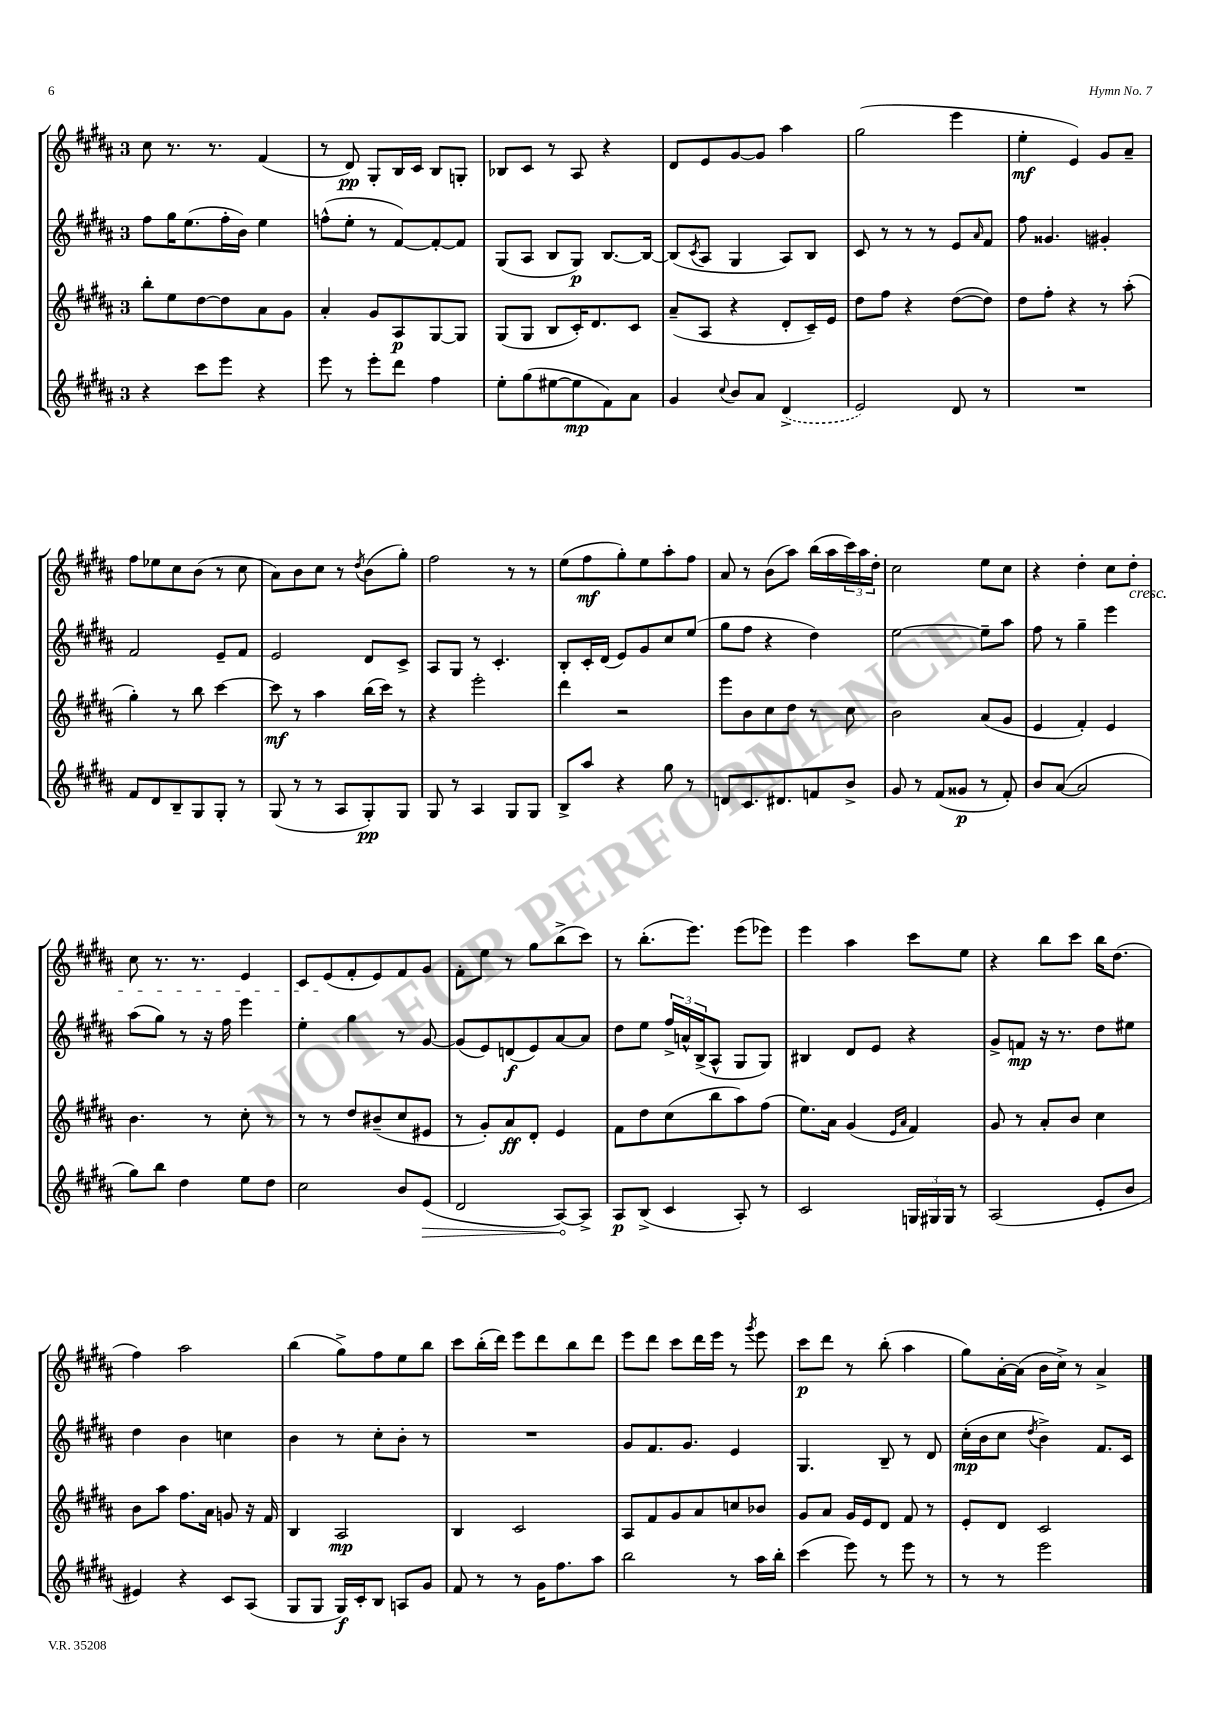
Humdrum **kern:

**kern	**kern	**kern	**kern
*staff4	*staff3	*staff2	*staff1
*clefG2	*clefG2	*clefG2	*clefG2
*k[f#c#g#d#a#]	*k[f#c#g#d#a#]	*k[f#c#g#d#a#]	*k[f#c#g#d#a#]
*M3/4	*M3/4	*M3/4	*M3/4
4r	8bb'\L	8ff#\L	8cc#\
.	8ee\	16gg#\K	8.r
.	.	(8.ee\	.
8ccc#\L	[8dd#\	.	.
.	.	.	8.r
8eee\J	8dd#\]	16ff#'\L	.
.	.	16b\JJ)	.
4r	8a#\	4ee\	(4f#/
.	8g#\J	.	.
=	=	=	=
8eee\	4a#'/	(8ff^^\L	8r
8r	.	8ee'\J	8d#/)
8eee'\L	8g#/L	8r	8G#'/L
8ddd#\J	8A#/	[8f#/L)	16B/L
.	.	.	16c#/JJ
4ff#\	[8G#/	8f#'/_	8B/L
.	8G#/]J	8f#/]J	8G'/J
=	=	=	=
8ee'\L	(8G#/L	(8G#/L	8B-/L
(8gg#\	8G#/J	8A#/J	8c#/J
[8ee#\	8B/L	8B/L	8r
8ee#\]	16c#'/K)	8G#/J)	8A#/
.	8.d#/	.	.
8f#\)	.	[8.B/L	4r
8a#\J	8c#/J	.	.
.	.	16B/_Jk	.
=	=	=	=
4g#/	(8a#~/L	(8B/]L	8d#/L
.	.	8qc#/	.
.	8A#/J	8A#/J	8e/
8qqcc#/	.	.	.
8b/L	4r	4G#/	[8g#/
8a#/J	.	.	8g#/]J
(4d#^/	8d#'/L	8A#/L)	4aa#\
.	16c#~/L)	8B/J	.
.	16e/JJ	.	.
=	=	=	=
2e/)	8dd#\L	8c#/	(2gg#\
.	8ff#\J	8r	.
.	4r	8r	.
.	.	8r	.
8d#/	([8dd#\L	8e/L	4eee\
.	.	16qqa#/	.
8r	8dd#\]J)	8f#/J	.
=	=	=	=
2.r	8dd#\L	8ff#\	4ee'\
.	8ff#'\J	4.g##/	.
.	4r	.	4e/)
.	8r	4g#'/	8g#/L
.	(8aa#'\	.	8a#~/J
=	=	=	=
8f#/L	4gg#'\)	2f#/	8ff#\L
8d#/	.	.	8ee-\
8B~/	8r	.	8cc#\
8G#/	8bb\	.	(8b\J
8G#'/J	[4ccc#\	8e~/L	8r
8r	.	8f#/J	8cc#\
=	=	=	=
(8G#/	8ccc#\]	2e/	8a#\L)
8r	8r	.	8b\
8r	4aa#\	.	8cc#\J
8A#/L	.	.	8r
.	.	.	8qdd#/
8G#'/)	(16bb\LL	8d#/L	(8b\L
.	16ccc#\JJ)	.	.
8G#/J	8r	8c#^/J	8gg#'\J)
=	=	=	=
8G#/	4r	8A#/L	2ff#\
8r	.	8G#/J	.
4A#/	2eee'\	8r	.
.	.	4.c#'/	.
8G#/L	.	.	8r
8G#/J	.	.	8r
=	=	=	=
8B^/L	4ddd#\	8B'/L	(8ee\L
8aa#/J	.	16c#'/L	8ff#\
.	.	(16d#/JJ	.
4r	2r	8e/L)	8gg#'\)
.	.	8g#/	8ee\
8gg#\	.	8cc#/	8aa#'\
8r	.	(8ee/J	8ff#\J
=	=	=	=
8d/L	8eee\L	8gg#\L	8a#/
8.c#/	8b\	8ff#\J	8r
.	8cc#\	4r	(8b\L
8.d#/	.	.	.
.	8dd#\J	.	8aa#\J)
8f/	8r	4dd#\)	(16bb\LL
.	.	.	16aa#\
8b^/J	8cc#\	.	24ccc#\)
.	.	.	24aa#\
.	.	.	24dd#'\JJ
=	=	=	=
8g#/	2b\	[2ee\	2cc#\
8r	.	.	.
(8f#/L	.	.	.
8g##/J	.	.	.
8r	(8a#/L	8ee~\]L	8ee\L
8f#'/)	8g#/J	8aa#\J	8cc#\J
=	=	=	=
8b/L	4e/	8ff#\	4r
([8a#/J	.	8r	.
2a#/]	4f#'/)	4gg#~\	4dd#'\
.	4e/	4eee\	8cc#\L
.	.	.	8dd#'\J
=	=	=	=
8gg#\L)	4.b\	(8aa#\L	8cc#\
8bb\J	.	8gg#\J)	8.r
4dd#\	.	8r	.
.	.	.	8.r
.	8r	16r	.
.	.	16ff#\	.
8ee\L	8cc#'\	4eee\	4e/
8dd#\J	8r	.	.
=	=	=	=
2cc#\	8r	4ee'\	8c#/L
.	8r	.	(8e/
.	8dd#/L	4gg#\	8f#'/
.	(8b#~/	.	8e/)
8b/L	8cc#/	8r	8f#/
(8e/J	8e#/J	[8g#/	8g#/J
=	=	=	=
2d#/	8r	(8g#/]L	8f#'\L
.	8g#'/L)	8e/)	8ee\J
.	8a#/	(8d/	8r
.	8d#'/J	8e/)	8gg#\L
[8A#/L)	4e/	[8a#/	(8bb^\
8A#^/]J	.	8a#/]J	8ccc#\J)
=	=	=	=
8A#/L	8f#\L	8dd#\L	8r
(8B^/J	8dd#\	8ee\J	(8.bb'\L
4c#/	(8cc#\	24ff#^/LL	.
.	.	24a^^/	.
.	.	.	8.eee\J)
.	.	(24B^/J	.
.	8bb\	8A#^^/J	.
8A#'/)	8aa#\)	8G#/L	(8eee\L
8r	(8ff#\J	8G#/J)	8eee-\J)
=	=	=	=
2c#/	8.ee\L)	4B#/	4eee\
.	16a#\Jk	.	.
.	(4g#/	8d#/L	4aa#\
.	.	8e/J	.
.	16qqe/LL	.	.
.	16qqa#/JJ	.	.
24G/LL	4f#/)	4r	8ccc#\L
24G#/	.	.	.
24G#/JJ	.	.	.
8r	.	.	8ee\J
=	=	=	=
(2A#/	8g#/	8g#^/L	4r
.	8r	8f/J	.
.	8a#'/L	16r	8bb\L
.	.	8.r	.
.	8b/J	.	8ccc#\J
8e'/L	4cc#\	8dd#\L	16bb\LK
.	.	.	(8.dd#\J
8b/J	.	8ee#\J	.
=	=	=	=
4e#/)	8b\L	4dd#\	4ff#\)
.	8aa#\J	.	.
4r	8.ff#\L	4b\	2aa#\
.	16a#\Jk	.	.
8c#/L	8g/	4cc\	.
(8A#/J	16r	.	.
.	16f#/	.	.
=	=	=	=
8G#/L	4B/	4b\	(4bb\
8G#/J	.	.	.
16G#/LL)	2A#/	8r	8gg#^\L)
16c#'/J	.	.	.
8B/J	.	8cc#'\L	8ff#\
8A/L	.	8b'\J	8ee\
8g#/J	.	8r	8bb\J
=	=	=	=
8f#/	4B/	2.r	8ccc#\L
8r	.	.	(16bb'\L
.	.	.	16ddd#\JJ)
8r	2c#/	.	8eee\L
16g#\LK	.	.	8ddd#\
8.ff#\	.	.	.
.	.	.	8bb\
8aa#\J	.	.	8ddd#\J
=	=	=	=
2bb\	8A#/L	8g#/L	8eee\L
.	8f#/	8.f#/	8ddd#\J
.	8g#/	.	8ccc#\L
.	.	8.g#/J	.
.	8a#/	.	16ddd#\L
.	.	.	16eee\JJ
8r	8cc/	4e/	8r
.	.	.	8qggg#/
16aa#\LL	8b-/J	.	8eee\
16bb'\JJ	.	.	.
=	=	=	=
(4ccc#\	8g#/L	4.G#/	8ccc#\L
.	8a#/J	.	8ddd#\J
8eee\)	16g#/LL	.	8r
.	16e/J	.	.
8r	8d#/J	8B~/	(8bb'\
8eee\	8f#/	8r	4aa#\
8r	8r	8d#/	.
=	=	=	=
8r	8e'/L	(16cc#'\LL	8gg#\L)
.	.	16b\J	.
8r	8d#/J	8cc#\J	[16a#'\L
.	.	.	(16a#\]JJ
.	.	8qdd#/	.
2eee\	2c#/	4b^\)	16b\LL
.	.	.	16cc#^\JJ)
.	.	.	8r
.	.	8.f#/L	4a#^/
.	.	16c#/Jk	.
==	==	==	==
*-	*-	*-	*-
